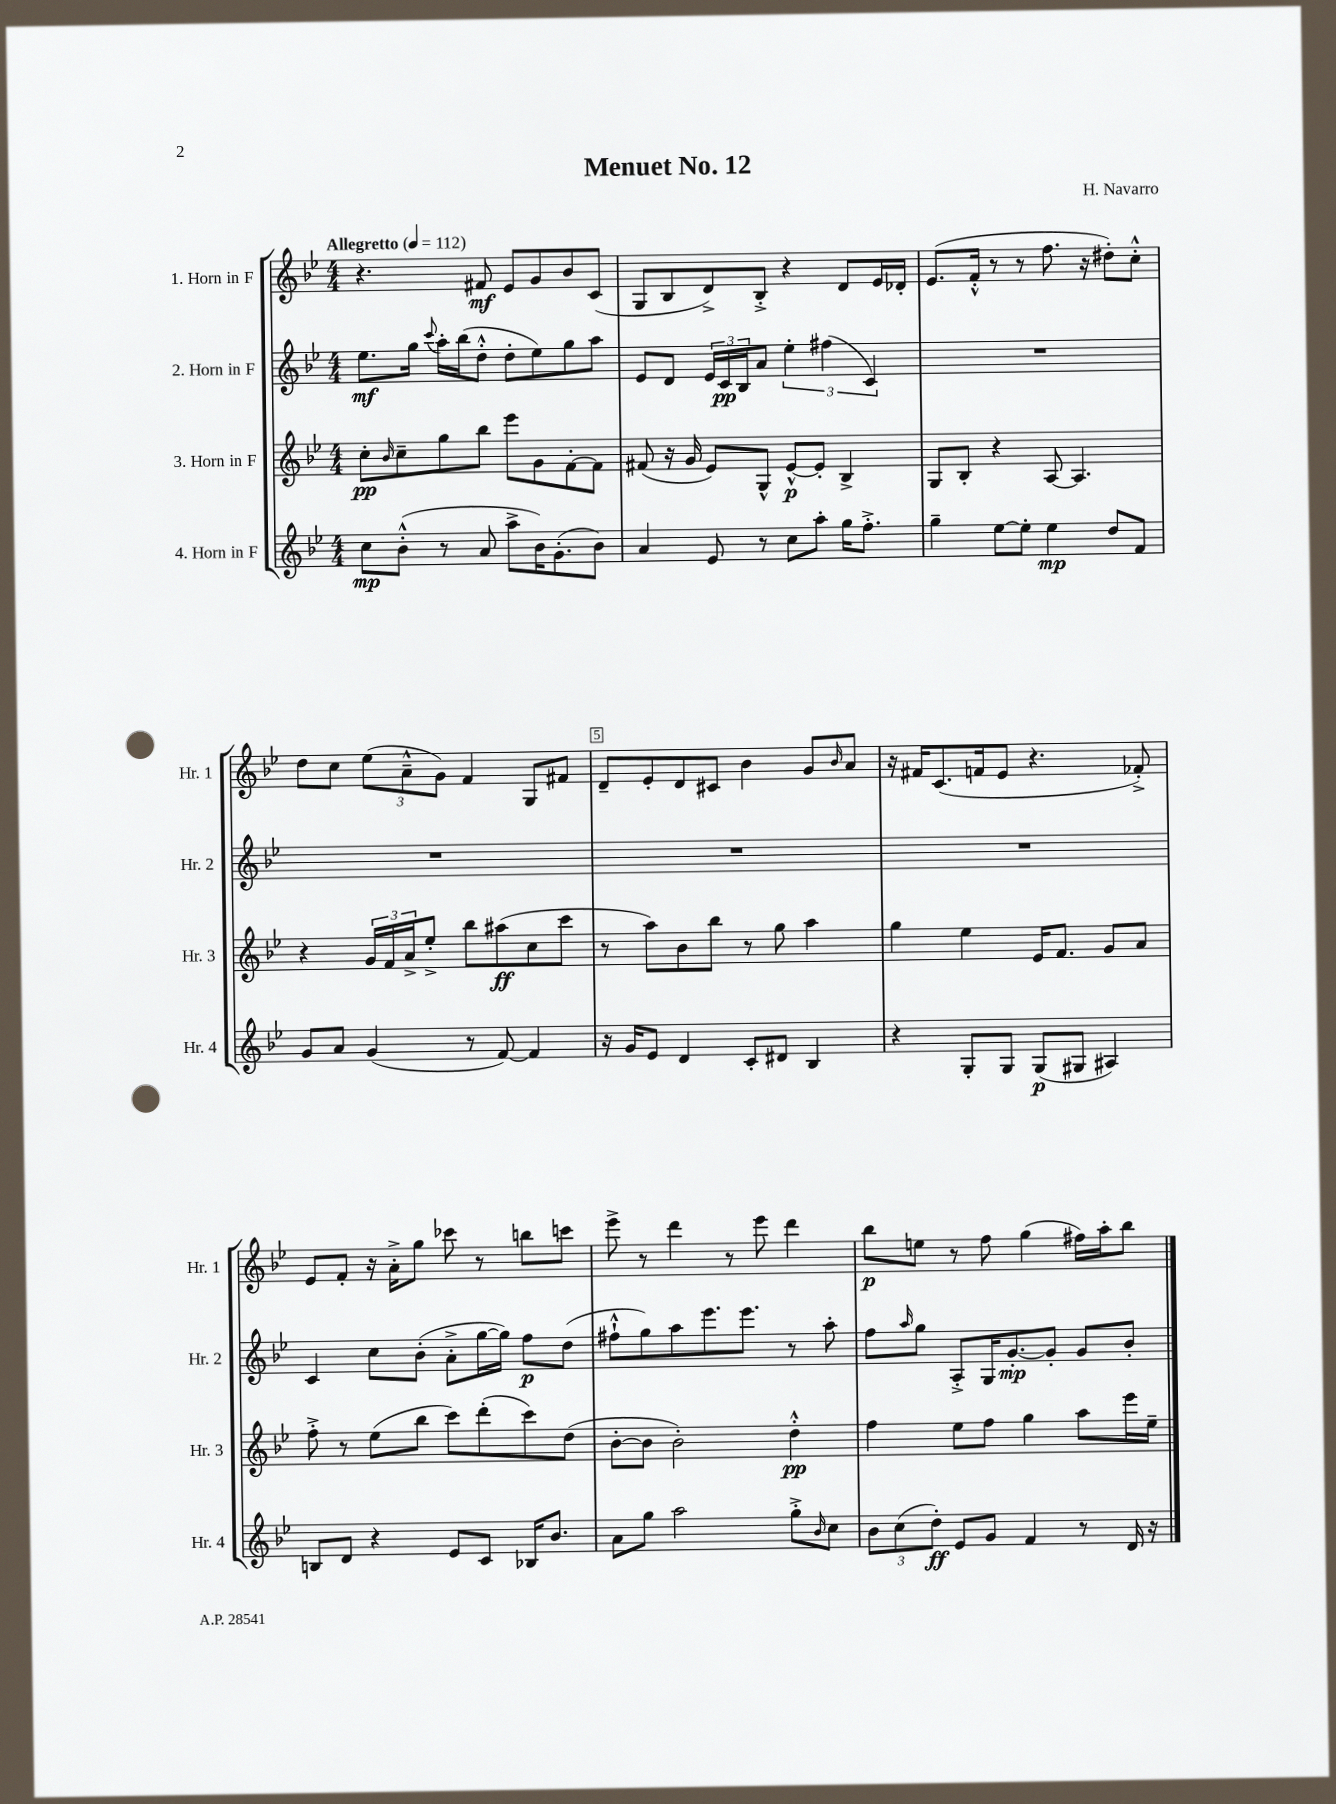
\header { title = "Menuet No. 12" composer = "H. Navarro" }
<<
\new StaffGroup <<
\new Staff = "s0" \with { instrumentName = "1. Horn in F" shortInstrumentName = "Hr. 1" } {
    \clef treble \key bes \major \numericTimeSignature \time 4/4 \tempo "Allegretto" 4 = 112
    r4. fis'8\mf ees'8 g'8 bes'8 c'8( |
    g8 bes8 d'8->) bes8-.-> r4 d'8 ees'16 des'16-. |
    ees'8.( f'16-.-^ r8 r8 f''8. r16 dis''8-.) c''8-.-^ |
    d''8 c''8 \tuplet 3/2 { ees''8( a'8---^ g'8) } f'4 g8 fis'8 |
    d'8-- ees'8-. d'8 cis'8 bes'4 g'8 \grace { bes'16 } a'8 |
    r16 fis'16 c'8.( f'16 ees'8 r4. fes'8-.->) |
    ees'8 f'8-. r16 a'16-.-> g''8 ces'''8 r8 b''8 c'''8 |
    ees'''8-> r8 d'''4 r8 ees'''8 d'''4 |
    bes''8\p e''8 r8 f''8 g''4( fis''16) a''16-. bes''8 \bar "|." |
}
\new Staff = "s1" \with { instrumentName = "2. Horn in F" shortInstrumentName = "Hr. 2" } {
    \clef treble \key bes \major \numericTimeSignature \time 4/4
    ees''8.\mf g''16 \appoggiatura { c'''8 } a''16-. bes''16( d''8-.-^ d''8-. ees''8) g''8 a''8 |
    ees'8 d'8 \tuplet 3/2 { ees'16 c'16\pp bes16 } a'8 \tuplet 3/2 { ees''4-. fis''4( c'4) } |
    R1 |
    R1 |
    R1 |
    R1 |
    c'4 c''8 bes'8-.( a'8-.-> g''16~ g''16) f''8\p d''8( |
    fis''8-!-^ g''8) a''8 ees'''8. ees'''8. r8 a''8-. |
    f''8 \grace { a''16 } g''8 a8-.-> g16 g'8.~-.\mp g'8-. g'8 bes'8-. \bar "|." |
}
\new Staff = "s2" \with { instrumentName = "3. Horn in F" shortInstrumentName = "Hr. 3" } {
    \clef treble \key bes \major \numericTimeSignature \time 4/4
    c''8-.\pp \grace { bes'16 } c''8-- g''8 bes''8 ees'''8 g'8 f'8~-. f'8 |
    fis'8( r16 g'16 ees'8) g8-^ ees'8~-^\p ees'8-. bes4-> |
    g8 bes8-. r4 a8~ a4. |
    r4 \tuplet 3/2 { g'16 f'16 a'16-> } ees''8-.-> bes''8 ais''8\ff( c''8 c'''8 |
    r8 a''8) bes'8 bes''8 r8 g''8 a''4 |
    g''4 ees''4 ees'16 f'8. g'8 a'8 |
    f''8-.-> r8 ees''8( bes''8 c'''8) d'''8-.( c'''8) d''8( |
    bes'8~-. bes'8 bes'2-.) d''4-.-^\pp |
    f''4 ees''8 f''8 g''4 a''8 ees'''16 ees''16-- \bar "|." |
}
\new Staff = "s3" \with { instrumentName = "4. Horn in F" shortInstrumentName = "Hr. 4" } {
    \clef treble \key bes \major \numericTimeSignature \time 4/4
    c''8\mp bes'8-.-^( r8 a'8 a''8-> bes'16) g'8.-.( bes'8) |
    a'4 ees'8 r8 c''8 a''8-. g''16 f''8.-.-> |
    g''4-- ees''8~ ees''8-. ees''4\mp d''8 f'8 |
    g'8 a'8 g'4( r8 f'8~) f'4 |
    r16 g'16 ees'8 d'4 c'8-. dis'8 bes4 |
    r4 g8-. g8 g8\p( gis8 ais4) |
    b8 d'8 r4 ees'8 c'8 bes16 bes'8. |
    a'8 g''8 a''2 g''8-.-> \grace { bes'16 } c''8 |
    \tuplet 3/2 { bes'8 c''8( d''8-.\ff) } ees'8 g'8 f'4 r8 d'16 r16 \bar "|." |
}
>>
>>
\layout { \context { \Score \override BarNumber.break-visibility = ##(#f #t #t) barNumberVisibility = #(every-nth-bar-number-visible 5) \override BarNumber.stencil = #(make-stencil-boxer 0.1 0.3 ly:text-interface::print) } }
